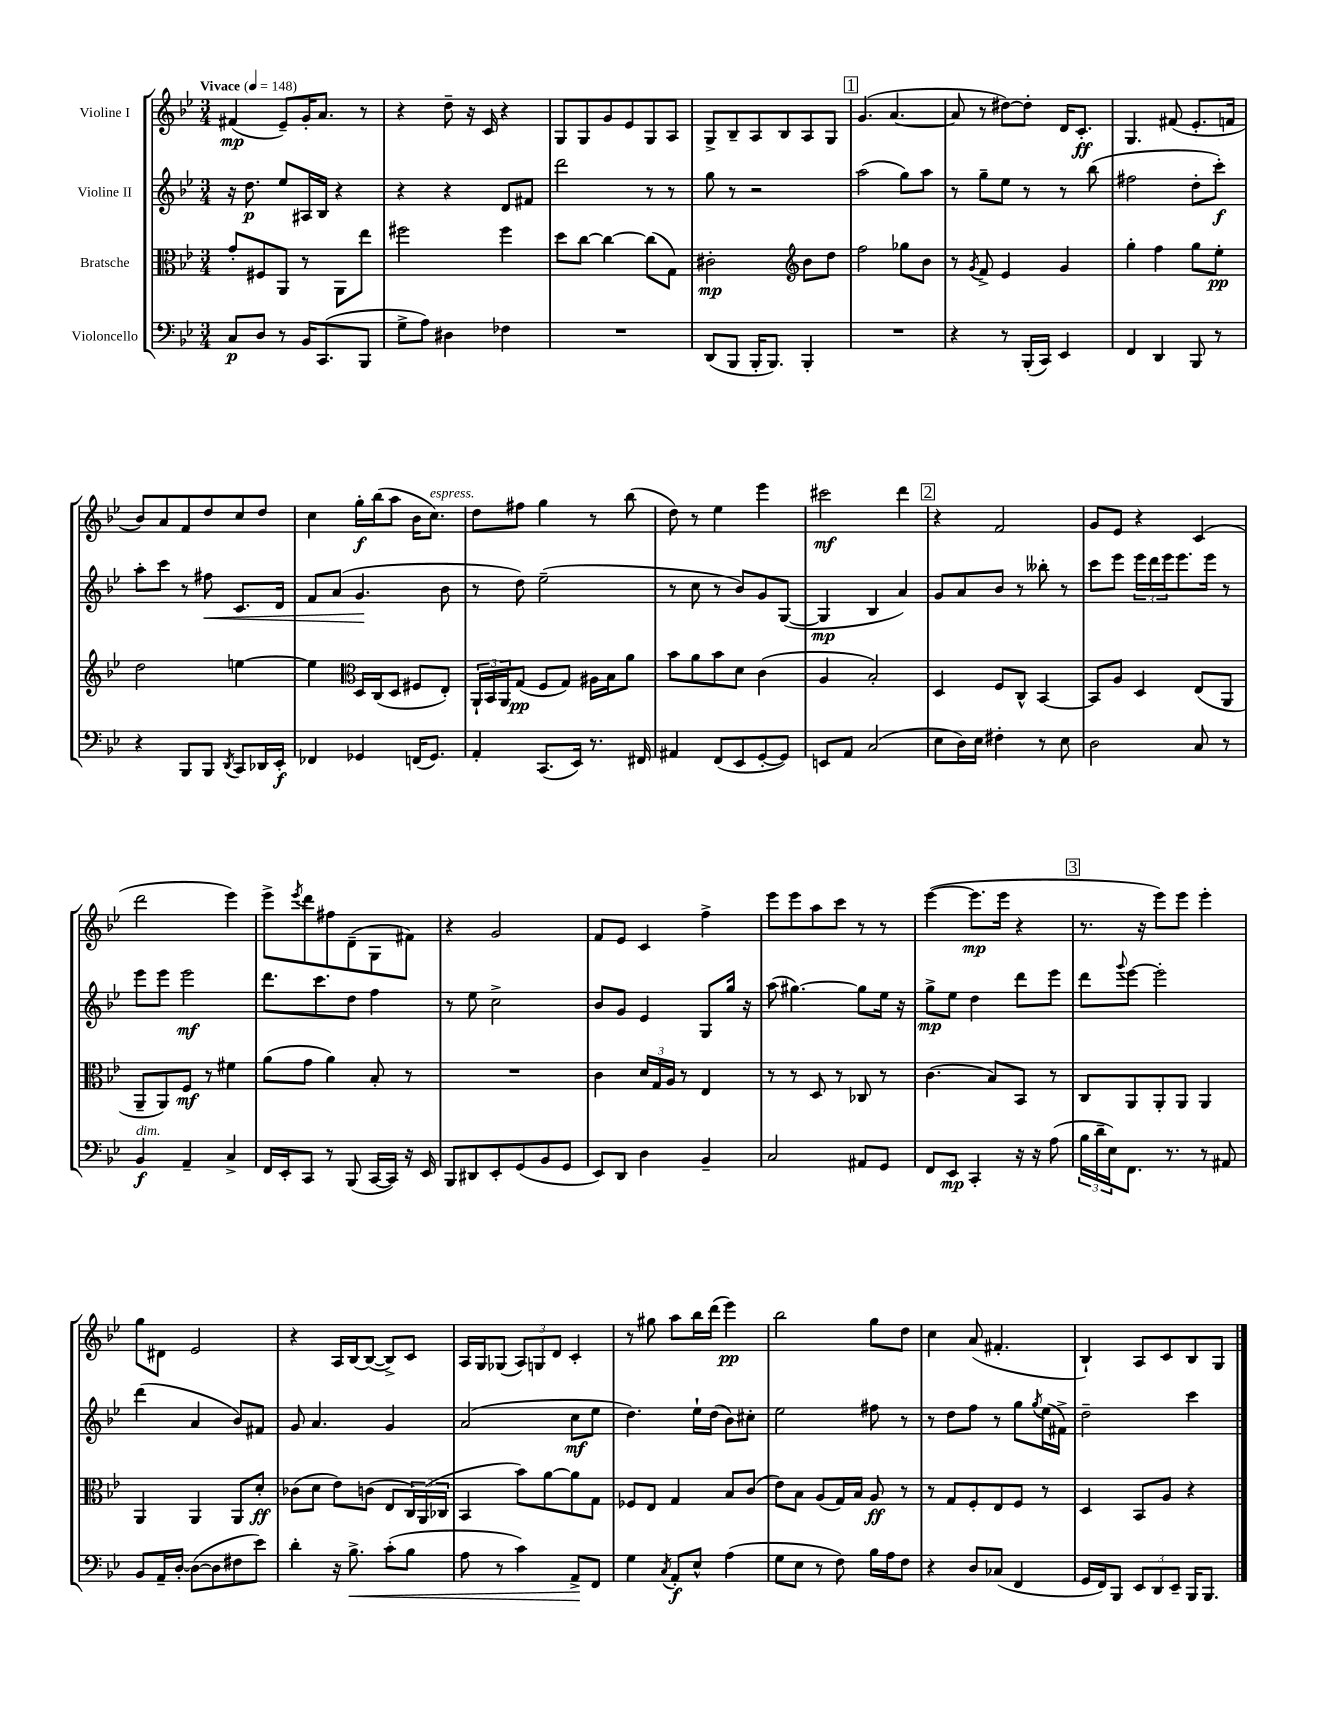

**kern	**dynam	**kern	**dynam	**kern	**dynam	**kern	**dynam
*part4	*part4	*part3	*part3	*part2	*part2	*part1	*part1
*staff4	*staff4	*staff3	*staff3	*staff2	*staff2	*staff1	*staff1
*I"Violoncello	*	*I"Bratsche	*	*I"Violine II	*	*I"Violine I	*
*clefF4	*	*clefC3	*	*clefG2	*	*clefG2	*
*k[b-e-]	*	*k[b-e-]	*	*k[b-e-]	*	*k[b-e-]	*
*M3/4	*	*M3/4	*	*M3/4	*	*M3/4	*
*MM148	*	*MM148	*	*MM148	*	*MM148	*
=1	=1	=1	=1	=1	=1	=1	=1
!	!	!	!	!	!	!LO:TX:a:B:t=Vivace	!
8C/L	p	8g'/L	.	16r	.	(4f#X/	mp
.	.	.	.	8.dd\	p	.	.
8D/J	.	8F#X/	.	.	.	.	.
8r	.	8AA/J	.	8ee-/L	.	8e-~/L)	.
16BB-/KL	.	8r	.	16A#X/L	.	16g'/K	.
(8.CC/	.	.	.	16B-/JJ	.	8.a/J	.
.	.	8AA\L	.	4r	.	.	.
8BBB-/J	.	8ee-\J	.	.	.	8r	.
=2	=2	=2	=2	=2	=2	=2	=2
8G^\L	.	2ff#X\	.	4r	.	4r	.
8A\J)	.	.	.	.	.	.	.
4D#X\	.	.	.	4r	.	8dd~\	.
.	.	.	.	.	.	16r	.
.	.	.	.	.	.	16c/	.
4F-X\	.	4ff#\	.	8d/L	.	4r	.
.	.	.	.	8f#X/J	.	.	.
=3	=3	=3	=3	=3	=3	=3	=3
2.r	.	8dd\L	.	2ddd\	.	8G/L	.
.	.	[8cc\J	.	.	.	8G/	.
.	.	4cc\_	.	.	.	8g/	.
.	.	.	.	.	.	8e-/	.
.	.	(8cc\L]	.	8r	.	8G/	.
.	.	8G\J)	.	8r	.	8A/J	.
=4	=4	=4	=4	=4	=4	=4	=4
(8DD/L	.	2c#X'\	mp	8gg\	.	8G^/L	.
8BBB-/J	.	.	.	8r	.	8B-~/	.
16BBB-'/KL	.	.	.	2r	.	8A/	.
8.BBB-/J)	.	.	.	.	.	.	.
.	.	.	.	.	.	8B-/	.
*	*	*clefG2	*	*	*	*	*
4BBB-'/	.	8b-\L	.	.	.	8A/	.
.	.	8dd\J	.	.	.	8G/J	.
!!LO:REH:place=s1:t=1
=5	=5	=5	=5	=5	=5	=5	=5
2.r	.	2ff\	.	(2aa\	.	(4.g/	.
.	.	.	.	.	.	[4.a/	.
.	.	8gg-X\L	.	8gg\L)	.	.	.
.	.	8b-\J	.	8aa\J	.	.	.
=6	=6	=6	=6	=6	=6	=6	=6
4r	.	8r	.	8r	.	8a/]	.
.	.	8qg/	.	.	.	.	.
.	.	8f^/	.	8gg~\L	.	8r	.
8r	.	4e-/	.	8ee-\J	.	[8dd#X\L)	.
(16BBB-'/LL	.	.	.	8r	.	8dd#'\J]	.
16CC/JJ)	.	.	.	.	.	.	.
4EE-/	.	4g/	.	8r	.	16d/KL	.
.	.	.	.	.	.	8.c'/J	ff
.	.	.	.	(8bb-\	.	.	.
=7	=7	=7	=7	=7	=7	=7	=7
4FF/	.	4gg'\	.	2ff#X\	.	4.G/	.
4DD/	.	4ff\	.	.	.	.	.
.	.	.	.	.	.	(8f#X/	.
8BBB-/	.	8gg\L	.	8dd'\L	.	8.e-'/L	.
8r	.	8ee-'\J	pp	8ccc'\J)	f	.	.
.	.	.	.	.	.	16fn/Jk	.
!!LO:LB:g=z
=8	=8	=8	=8	=8	=8	=8	=8
4r	.	2dd\	.	8aa'\L	.	8b-/L)	.
.	.	.	.	8ccc\J	.	8a/	.
8BBB-/L	.	.	.	8r	.	8f/	.
!	!	!	!	!	!LO:HP:b	!	!
8BBB-/J	.	.	.	8ff#X\	<	8dd/	.
8qDD/	.	.	.	.	.	.	.
8CC/L	.	[4een\	.	8.c/L	.	8cc/	.
16DD-X/L	.	.	.	.	.	8dd/J	.
16EE-'/JJ	f	.	.	16d/Jk	.	.	.
=9	=9	=9	=9	=9	=9	=9	=9
4FF-X/	.	4ee\]	.	8f/L	.	4cc\	.
.	.	.	.	(8a/J	.	.	.
*	*	*clefC3	*	*	*	*	*
4GG-X/	.	16D/LL	.	4.g/	.	16gg'\LL	f
.	.	(16C/J	.	.	.	(16bb-\J	.
.	.	8D/J	.	.	.	8aa\J	.
(16FFn/KL	.	8F#X/L	.	.	.	16b-\KL	.
!	!	!	!	!	!	!LO:TX:a:i:t=espress.	!
8.GG-/J)	.	.	.	.	.	8.cc\J)	.
.	.	8E-'/J)	.	8b-\	[	.	.
=10	=10	=10	=10	=10	=10	=10	=10
4AA'/	.	24AA`/LL	.	8r	.	8dd\L	.
.	.	24BB-/	.	.	.	.	.
.	.	24AA/J	.	.	.	.	.
.	.	(8G/J	pp	8dd\)	.	8ff#X\J	.
(8.CC/L	.	8F/L	.	(2ee-~\	.	4gg\	.
.	.	8G/J)	.	.	.	.	.
16EE-/Jk)	.	.	.	.	.	.	.
8.r	.	16A#X\LL	.	.	.	8r	.
.	.	16B-\J	.	.	.	.	.
.	.	8a\J	.	.	.	(8bb-\	.
16FF#X/	.	.	.	.	.	.	.
=11	=11	=11	=11	=11	=11	=11	=11
4AA#X/	.	8b-\L	.	8r	.	8dd\)	.
.	.	8a\	.	8cc\	.	8r	.
(8FF/L	.	8b-\	.	8r	.	4ee-\	.
8EE-/	.	8d\J	.	8b-/L)	.	.	.
[8GG'/	.	(4c\	.	8g/	.	4eee-\	.
8GG/J])	.	.	.	([8G/J	.	.	.
=12	=12	=12	=12	=12	=12	=12	=12
8EEn/L	.	4A/	.	4G/]	mp	2ccc#X\	mf
8AA/J	.	.	.	.	.	.	.
(2C/	.	2B-'/)	.	4B-/	.	.	.
.	.	.	.	4a/)	.	4ddd\	.
!!LO:REH:place=s1:t=2
=13	=13	=13	=13	=13	=13	=13	=13
8E-\L	.	4D/	.	8g/L	.	4r	.
16D\L)	.	.	.	8a/	.	.	.
16E-\JJ	.	.	.	.	.	.	.
4F#X'\	.	8F/L	.	8b-/J	.	2f/	.
.	.	8C^^/J	.	8r	.	.	.
8r	.	[4BB-/	.	8bb--X'\	.	.	.
8E-\	.	.	.	8r	.	.	.
=14	=14	=14	=14	=14	=14	=14	=14
2D\	.	8BB-/L]	.	8ccc\L	.	8g/L	.
.	.	8A/J	.	8eee-\J	.	8e-/J	.
.	.	4D/	.	24eee-\LL	.	4r	.
.	.	.	.	24ddd\	.	.	.
.	.	.	.	24eee-\J	.	.	.
.	.	.	.	8.eee-\	.	.	.
8C/	.	(8E-/L	.	.	.	(4c/	.
.	.	.	.	16eee-\Jk	.	.	.
8r	.	8AA/J	.	8r	.	.	.
!!LO:LB:g=z
=15	=15	=15	=15	=15	=15	=15	=15
!LO:TX:a:i:t=dim.	!	!	!	!	!	!	!
4BB-/	f	8AA~/L	.	8eee-\L	.	2ddd\	.
.	.	8AA/)	.	8eee-\J	.	.	.
4AA~/	.	8F/J	mf	2eee-\	mf	.	.
.	.	8r	.	.	.	.	.
4C^/	.	4f#X\	.	.	.	4eee-\)	.
=16	=16	=16	=16	=16	=16	=16	=16
16FF/LL	.	(8a\L	.	8.ddd\L	.	8eee-^\L	.
16EE-'/J	.	.	.	.	.	.	.
.	.	.	.	.	.	8qeee-/	.
8CC/J	.	8g\J	.	.	.	8ddd\	.
.	.	.	.	8.ccc\	.	.	.
8r	.	4a\)	.	.	.	8ff#X\	.
(8BBB-/	.	.	.	8dd\J	.	(8d~\	.
[16CC/LL	.	8B-'/	.	4ff\	.	8G\	.
16CC/JJ])	.	.	.	.	.	.	.
16r	.	8r	.	.	.	8f#X\J)	.
16EE-/	.	.	.	.	.	.	.
=17	=17	=17	=17	=17	=17	=17	=17
8BBB-/L	.	2.r	.	8r	.	4r	.
8DD#X/	.	.	.	8ee-\	.	.	.
8EE-'/	.	.	.	2cc^\	.	2g/	.
(8GG/	.	.	.	.	.	.	.
8BB-/	.	.	.	.	.	.	.
8GG/J	.	.	.	.	.	.	.
=18	=18	=18	=18	=18	=18	=18	=18
8EE-/L)	.	4c\	.	8b-/L	.	8f/L	.
8DD/J	.	.	.	8g/J	.	8e-/J	.
4D\	.	24d/LL	.	4e-/	.	4c/	.
.	.	24G/	.	.	.	.	.
.	.	24A/JJ	.	.	.	.	.
.	.	8r	.	.	.	.	.
4BB-~/	.	4E-/	.	8G/L	.	4ff^\	.
.	.	.	.	16gg/Jk	.	.	.
.	.	.	.	16r	.	.	.
=19	=19	=19	=19	=19	=19	=19	=19
2C/	.	8r	.	(8aa\	.	8eee-\L	.
.	.	8r	.	[4.gg#X\)	.	8eee-\	.
.	.	8D/	.	.	.	8aa\	.
.	.	8r	.	.	.	8ccc\J	.
8AA#X/L	.	8C-X/	.	8gg#\L]	.	8r	.
8GG/J	.	8r	.	16ee-\Jk	.	8r	.
.	.	.	.	16r	.	.	.
=20	=20	=20	=20	=20	=20	=20	=20
8FF/L	.	(4.c\	.	8gg^\L	mp	([4eee-\	.
8EE-/J	mp	.	.	8ee-\J	.	.	.
4CC'/	.	.	.	4dd\	.	8.eee-\L]	mp
.	.	8B-/L)	.	.	.	.	.
.	.	.	.	.	.	16eee-\Jk	.
16r	.	8BB-/J	.	8ddd\L	.	4r	.
16r	.	.	.	.	.	.	.
(8A\	.	8r	.	8eee-\J	.	.	.
!!LO:REH:place=s1:t=3
=21	=21	=21	=21	=21	=21	=21	=21
24B-\LL	.	8C/L	.	8ddd\L	.	8.r	.
24d~\	.	.	.	.	.	.	.
24E-\J)	.	.	.	.	.	.	.
.	.	.	.	8qqggg/	.	.	.
8.FF\J	.	8AA/	.	[8eee-\J	.	.	.
.	.	.	.	.	.	16r	.
.	.	8AA'/	.	2eee-'\]	.	8eee-\L)	.
8.r	.	.	.	.	.	.	.
.	.	8AA/J	.	.	.	8eee-\J	.
8r	.	4AA/	.	.	.	4eee-'\	.
8AA#X/	.	.	.	.	.	.	.
!!LO:LB:g=z
=22	=22	=22	=22	=22	=22	=22	=22
8BB-/L	.	4AA/	.	(4ddd\	.	8gg\L	.
16AA~/L	.	.	.	.	.	8d#X\J	.
[16D'/JJ	.	.	.	.	.	.	.
(8D\L_	.	4AA/	.	4a/	.	2e-/	.
8D\]	.	.	.	.	.	.	.
8F#X\	.	8AA/L	.	8b-/L)	.	.	.
8e-\J)	.	8d'/J	ff	8f#X/J	.	.	.
=23	=23	=23	=23	=23	=23	=23	=23
4d'\	.	(8c-X\L	.	8g/	.	4r	.
.	.	8d\J	.	4.a/	.	.	.
16r	.	8e-\L)	.	.	.	16A/LL	.
!	!LO:HP:b	!	!	!	!	!	!
8.B-^\	<	.	.	.	.	[16B-/J	.
.	.	(8cn\J	.	.	.	(8B-/J_	.
(8c'\L	.	8E-/L	.	4g/	.	8B-^/L])	.
8B-\J	.	24C/L)	.	.	.	8c/J	.
.	.	(24AA/	.	.	.	.	.
.	.	24C-X/JJ	.	.	.	.	.
=24	=24	=24	=24	=24	=24	=24	=24
8A\	.	4BB-/	.	(2a/	.	16A/LL	.
.	.	.	.	.	.	16G/J	.
8r	.	.	.	.	.	(8G-X/J	.
4c\)	.	8b-\L)	.	.	.	12A/L)	.
.	.	.	.	.	.	12Gn/	.
.	.	[8a\	.	.	.	.	.
.	.	.	.	.	.	12d/J	.
8AA^/L	.	8a\]	.	8cc\L	mf	4c'/	.
8FF/J	[	8G\J	.	8ee-\J	.	.	.
=25	=25	=25	=25	=25	=25	=25	=25
4G\	.	8F-X/L	.	4.dd\)	.	8r	.
.	.	8E-/J	.	.	.	8gg#X\	.
8qC/	.	.	.	.	.	.	.
8AA'/L	f	4G/	.	.	.	8aa\L	.
8E-^^/J	.	.	.	16ee-`\LL	.	16bb-\L	.
.	.	.	.	(16dd\JJ	.	(16ddd\JJ	.
(4A\	.	8B-/L	.	8b-\L)	.	4eee-\)	pp
.	.	(8c/J	.	8cc#X'\J	.	.	.
=26	=26	=26	=26	=26	=26	=26	=26
8G\L	.	8e-\L)	.	2ee-\	.	2bb-\	.
8E-\J	.	8B-\J	.	.	.	.	.
8r	.	(8A/L	.	.	.	.	.
8F\)	.	16G/L)	.	.	.	.	.
.	.	16B-/JJ	.	.	.	.	.
16B-\LL	.	8A/	ff	8ff#X\	.	8gg\L	.
16A\J	.	.	.	.	.	.	.
8F\J	.	8r	.	8r	.	8dd\J	.
=27	=27	=27	=27	=27	=27	=27	=27
4r	.	8r	.	8r	.	4cc\	.
.	.	8G/L	.	8dd\L	.	.	.
8D/L	.	8F'/	.	8ff\J	.	(8a/	.
(8C-X/J	.	8E-/	.	8r	.	4.f#X'/	.
4FF/	.	8F/J	.	8gg\L	.	.	.
.	.	.	.	8qgg/	.	.	.
.	.	8r	.	(16ee-\L	.	.	.
.	.	.	.	16f#X^\JJ)	.	.	.
=28	=28	=28	=28	=28	=28	=28	=28
16GG/LL	.	4D/	.	2dd~\	.	4B-`/)	.
16FF/J)	.	.	.	.	.	.	.
8BBB-/J	.	.	.	.	.	.	.
12EE-/L	.	8BB-/L	.	.	.	8A/L	.
12DD/	.	.	.	.	.	.	.
.	.	8A/J	.	.	.	8c/	.
12EE-~/J	.	.	.	.	.	.	.
16BBB-/KL	.	4r	.	4ccc\	.	8B-/	.
8.BBB-/J	.	.	.	.	.	.	.
.	.	.	.	.	.	8G/J	.
==	==	==	==	==	==	==	==
*-	*-	*-	*-	*-	*-	*-	*-
